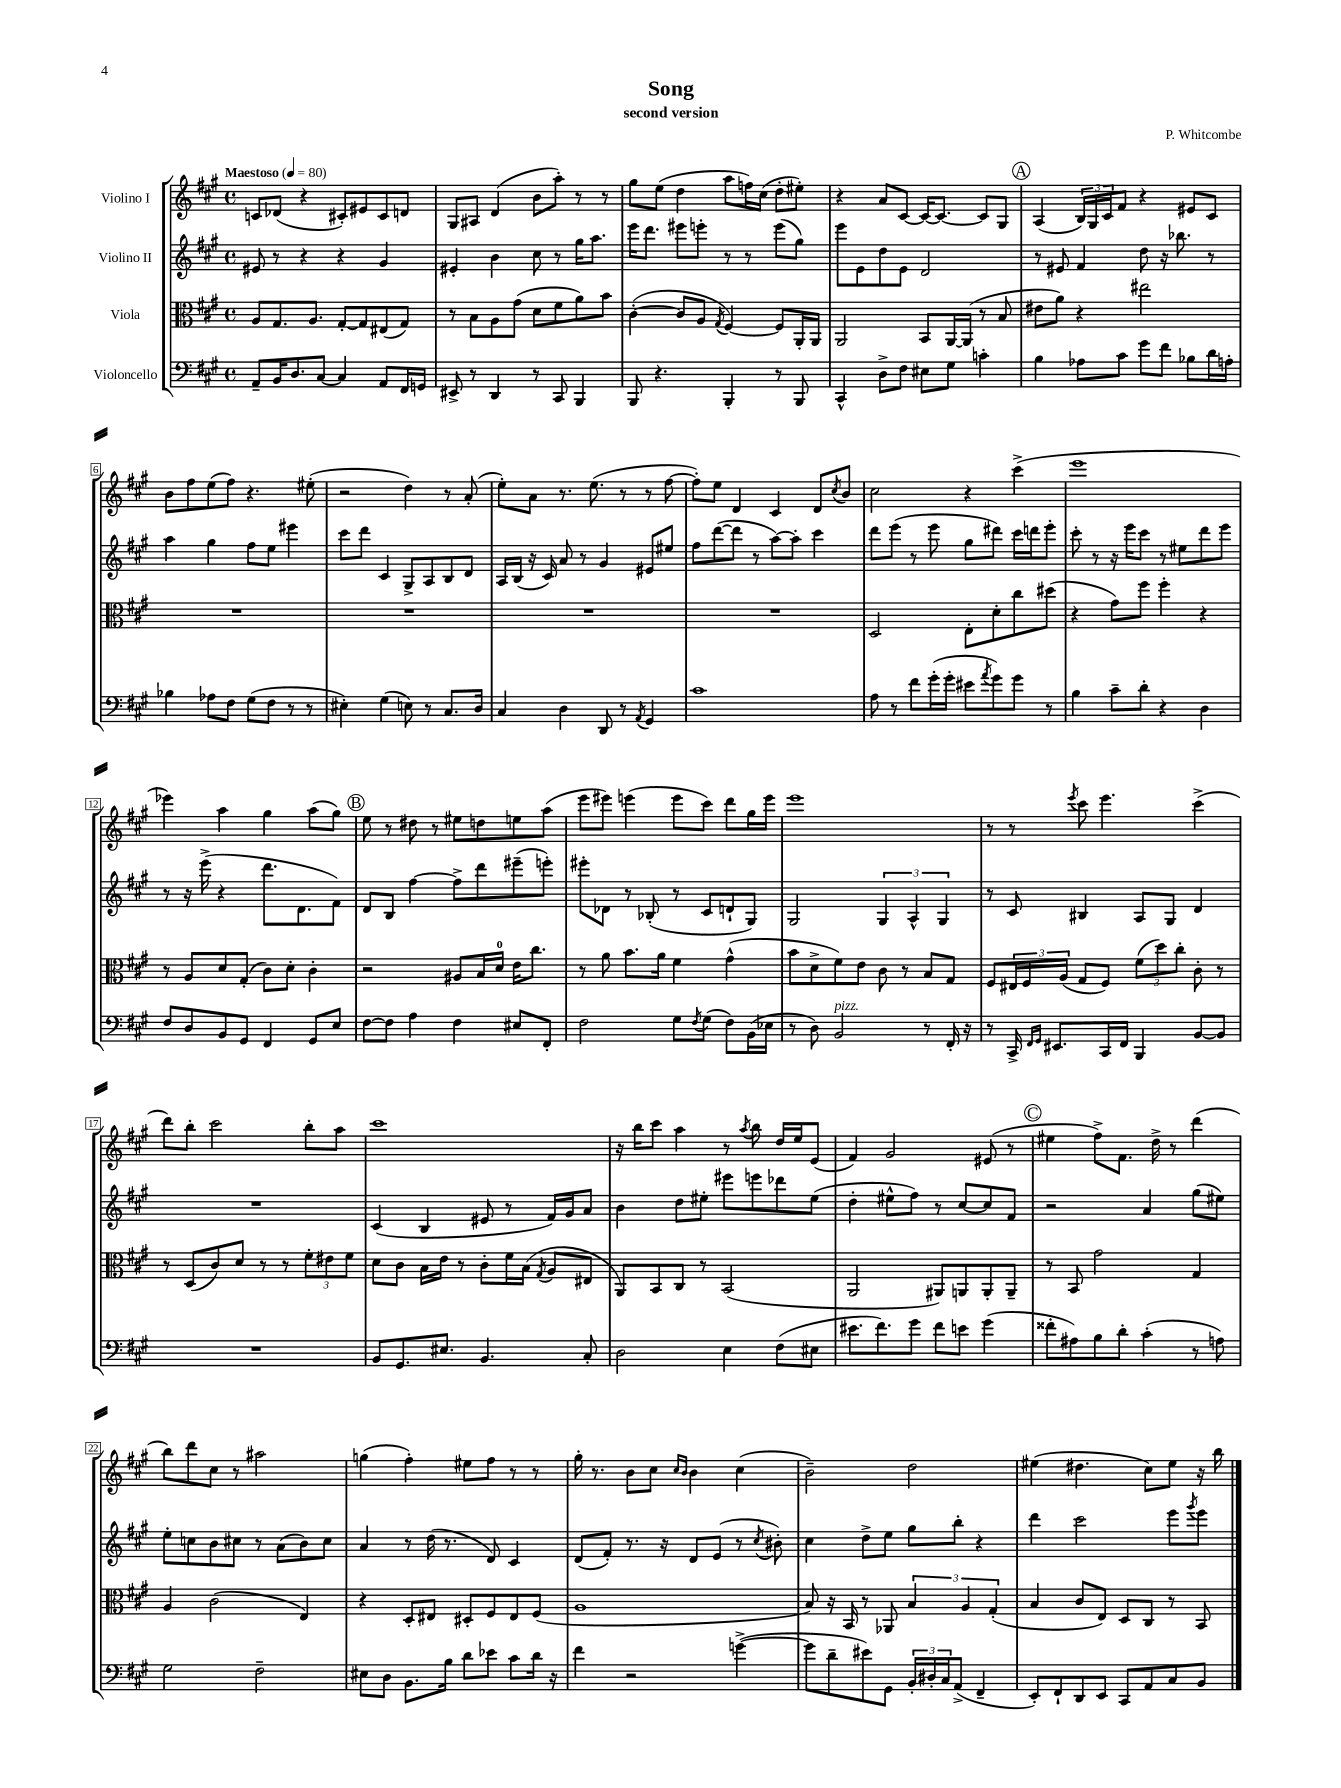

**kern	**kern	**kern	**kern
*staff4	*staff3	*staff2	*staff1
*clefF4	*clefC3	*clefG2	*clefG2
*k[f#c#g#]	*k[f#c#g#]	*k[f#c#g#]	*k[f#c#g#]
*M4/4	*M4/4	*M4/4	*M4/4
*met(c)	*met(c)	*met(c)	*met(c)
*MM80	*MM80	*MM80	*MM80
8AA~	8A	8e#	8c
16BB	8.G#	8r	(8d-
8.D	.	.	.
.	.	4r	4r
.	8.A	.	.
[8C#	.	.	.
4C#]	[8G#'	4r	8c#')
.	8G#]	.	8e#
8AA	(8E#	4g#	8c#
16FF#	8G#)	.	8d
16GG	.	.	.
=	=	=	=
8EE#^	8r	4e#'	8G#
8r	8B	.	8A#
4DD	8A	4b	(4d
.	(8g#	.	.
8r	8d	8cc#	8b
8CC#	8f#	8r	8aa')
4BBB	8a)	16gg#	8r
.	.	8.aa	.
.	8b	.	8r
=	=	=	=
8BBB	([4c#'	16eee	8gg#
.	.	8.ddd	.
4.r	.	.	(8ee
.	8c#]	8eee#	4dd
.	8A	8eee'	.
.	8qG#	.	.
4BBB'	[4F#)	8r	8aa
.	.	8r	16ff)
.	.	.	(16cc#
8r	8F#]	(8eee	8dd'
8BBB	16AA'	8gg#)	8ee#')
.	16AA	.	.
=	=	=	=
4CC#^^	2AA	8eee	4r
.	.	8e	.
8D^	.	8dd	8a
8F#	.	8e	[8c#
8E#	8BB	2d	16c#_
.	.	.	8.c#_
8G#	[16AA	.	.
.	(16AA]	.	.
4c'	8r	.	8c#]
.	8B	.	8G#
=	=	=	=
4B	8e#	8r	(4A
.	8a)	8e#	.
8A-	4r	4f#	24B)
.	.	.	24G#
.	.	.	24c#
8c#	.	.	8f#
8g#	2ee#	8dd	4r
8f#	.	16r	.
.	.	8.bb-	.
8B-	.	.	8e#
16d	.	8r	8c#
16A'	.	.	.
=	=	=	=
4B-	1r	4aa	8b
.	.	.	8ff#
8A-	.	4gg#	(8ee
8F#	.	.	8ff#)
(8G#	.	8ff#	4.r
8F#	.	8ee	.
8r	.	4eee#	.
8r	.	.	(8ee#'
=	=	=	=
4E#')	1r	8ccc#	2r
.	.	8ddd	.
(4G#	.	4c#	.
8E)	.	8G#^	4dd)
8r	.	8A	.
8.C#	.	8B	8r
.	.	8d	(8a'
16D	.	.	.
=	=	=	=
4C#	1r	16A	8ee')
.	.	(16B	.
.	.	16r	8a
.	.	16c#)	.
4D	.	8a	8.r
.	.	8r	.
.	.	.	(8.ee
8DD	.	4g#	.
8r	.	.	8r
8qAA	.	.	.
4GG#	.	8e#	8r
.	.	8ee#	[8ff#
=	=	=	=
1c#	1r	8ff#	8ff#'])
.	.	([8ddd	8ee
.	.	8ddd]	4d
.	.	8r	.
.	.	[8aa)	4c#
.	.	8aa']	.
.	.	4ccc#	8d
.	.	.	8qcc#
.	.	.	8b
=	=	=	=
8A	2D	8ddd	2cc#
8r	.	(8eee	.
8f#	.	8r	.
(16g#'	.	8eee	.
16g#'	.	.	.
8e#	8E'	8gg#	4r
8qa	.	.	.
8g#)	8d'	8ddd#)	.
8g#	8cc#	16ccc#	(4ccc#^
.	.	16ddd	.
8r	(8dd#	8eee'	.
=	=	=	=
4B	4r	8ccc#'	1eee
.	.	8r	.
8c#~	8g#)	16r	.
.	.	16eee	.
8d'	8ff#	8ccc#	.
4r	4ff#'	8r	.
.	.	8ee#	.
4D	4r	8ddd	.
.	.	8eee	.
=	=	=	=
8F#	8r	8r	4eee-)
8D	8A	16r	.
.	.	(16eee^	.
8BB	8d	4r	4aa
8GG#	(8G#'	.	.
4FF#	8c#)	8.ddd	4gg#
.	8d'	.	.
.	.	8.d	.
8GG#	4c#'	.	(8aa
8E	.	8f#)	8gg#)
=	=	=	=
[8F#	2r	8d	8ee
8F#]	.	8B	8r
4A	.	[4ff#	8dd#
.	.	.	8r
4F#	8A#	8ff#^]	8ee#
.	16B	8ddd	8dd
.	16d	.	.
8E#	16e	(8eee#~	8ee
.	8.cc#	.	.
8FF#'	.	8eee')	(8aa
=	=	=	=
2F#	8r	8eee#'	8eee
.	8a	8d-	8eee#)
.	8.b	8r	(4eee
.	.	(8B-'	.
.	16a	.	.
8G#	4f#	8r	8eee
8qF#	.	.	.
(8G#	.	8c#	8ccc#)
8F#)	(4g#^^	8d`	8ddd
(16BB	.	8G#)	16gg#
16E-	.	.	16eee
=	=	=	=
8r	8b	2G#	1eee
8D)	8d^	.	.
2BB	8f#)	.	.
.	8e	.	.
.	8c#	6G#	.
.	8r	.	.
.	.	6A^^	.
8r	8B	.	.
.	.	6G#	.
16FF#'	8G#	.	.
16r	.	.	.
=	=	=	=
8r	8F#	8r	8r
16CC#^	24E#	8c#	8r
.	24F#	.	.
16qqFF#	.	.	.
16qqGG#	.	.	.
8.EE#	.	.	.
.	(24A	.	.
.	.	.	8qeee
.	8G#	4B#	8ccc#
16CC#	8F#)	.	4.eee
16FF#	.	.	.
4BBB	(12f#	8A	.
.	12dd)	.	.
.	.	8G#	.
.	12cc#'	.	.
[8BB	8c#'	4d	(4ccc#^
8BB]	8r	.	.
=	=	=	=
1r	8r	1r	8ddd)
.	(8D	.	8bb'
.	8c#)	.	2ccc#
.	8d	.	.
.	8r	.	.
.	8r	.	.
.	12f#'	.	8bb'
.	12e#	.	.
.	.	.	8aa
.	12f#	.	.
=	=	=	=
8BB	8d	(4c#	1ccc#
8.GG#	8c#	.	.
.	16B	4B	.
8.E#	16e	.	.
.	8r	.	.
4.BB	8c#'	8e#	.
.	16f#	8r	.
.	(16B	.	.
.	8qG#	.	.
.	8A	16f#)	.
.	.	16g#	.
8C#'	8E#	8a	.
=	=	=	=
2D	8AA)	4b	16r
.	.	.	16bb
.	8BB	.	8ccc#
.	8C#	8dd	4aa
.	8r	8ee#'	.
4E	(2BB	8eee#	8r
.	.	.	8qaa
.	.	8eee	8bb
(8F#	.	8ddd-	16dd
.	.	.	16ee
8E#	.	(8ee#	(8e
=	=	=	=
8.e#	2AA	4dd'	4f#)
8.f#)	.	.	.
.	.	8ee#^^	2g#
8g#	.	8ff#)	.
8f#	8AA#)	8r	.
8e	8AA	[8cc#	.
(4g#	8AA'	8cc#]	(8e#
.	8AA~	8f#	8r
=	=	=	=
8f##'	8r	2r	4ee#
8A#)	8BB	.	.
8B	2g#	.	8ff#^)
8d'	.	.	8.f#
(4c#'	.	4a	.
.	.	.	16dd^
.	.	.	8r
8r	4G#	(8gg#	(4ddd
8A)	.	8ee#)	.
=	=	=	=
2G#	4A	8ee'	8bb)
.	.	8cc	8ddd
.	(2c#	8b	8cc#
.	.	8cc#	8r
2F#~	.	8r	2aa#
.	.	(8a	.
.	4E)	8b)	.
.	.	8cc#	.
=	=	=	=
8E#	4r	4a	(4gg
8D	.	.	.
8.BB	8D'	8r	4ff#')
.	8E#	(16dd	.
16B	.	8.r	.
8d	8D#'	.	8ee#
8e-	8F#	8d)	8ff#
8c#	8E#	4c#	8r
16d	(8F#	.	8r
16r	.	.	.
=	=	=	=
4f#	1A	(8d	16gg#'
.	.	.	8.r
.	.	8f#')	.
2r	.	8.r	8b
.	.	.	8cc#
.	.	16r	.
.	.	.	16qqcc#
.	.	.	16qqb
.	.	8d	4b
.	.	(8e	.
([4g^	.	8r	(4cc#
.	.	8qcc#	.
.	.	8b#')	.
=	=	=	=
8g]	8B)	4cc#	2b~)
8d~	16r	.	.
.	16BB	.	.
8e#)	8r	8dd^	.
8GG#	8AA-	8ee	.
24BB'	6B	8gg#	2dd
24D#'	.	.	.
24C#	.	.	.
(8AA^	.	8bb'	.
.	6A	.	.
4FF#~	.	4r	.
.	(6G#'	.	.
=	=	=	=
8EE')	4B	4ddd	(4ee#
8FF#`	.	.	.
8DD	8c#	2ccc#	4.dd#
8EE	8E)	.	.
8CC#	8D	.	.
8AA	8C#	.	8cc#)
8C#	8r	8eee	8ee#
.	.	8qggg#	.
8BB	8BB	8eee	16r
.	.	.	16bb
==	==	==	==
*-	*-	*-	*-
